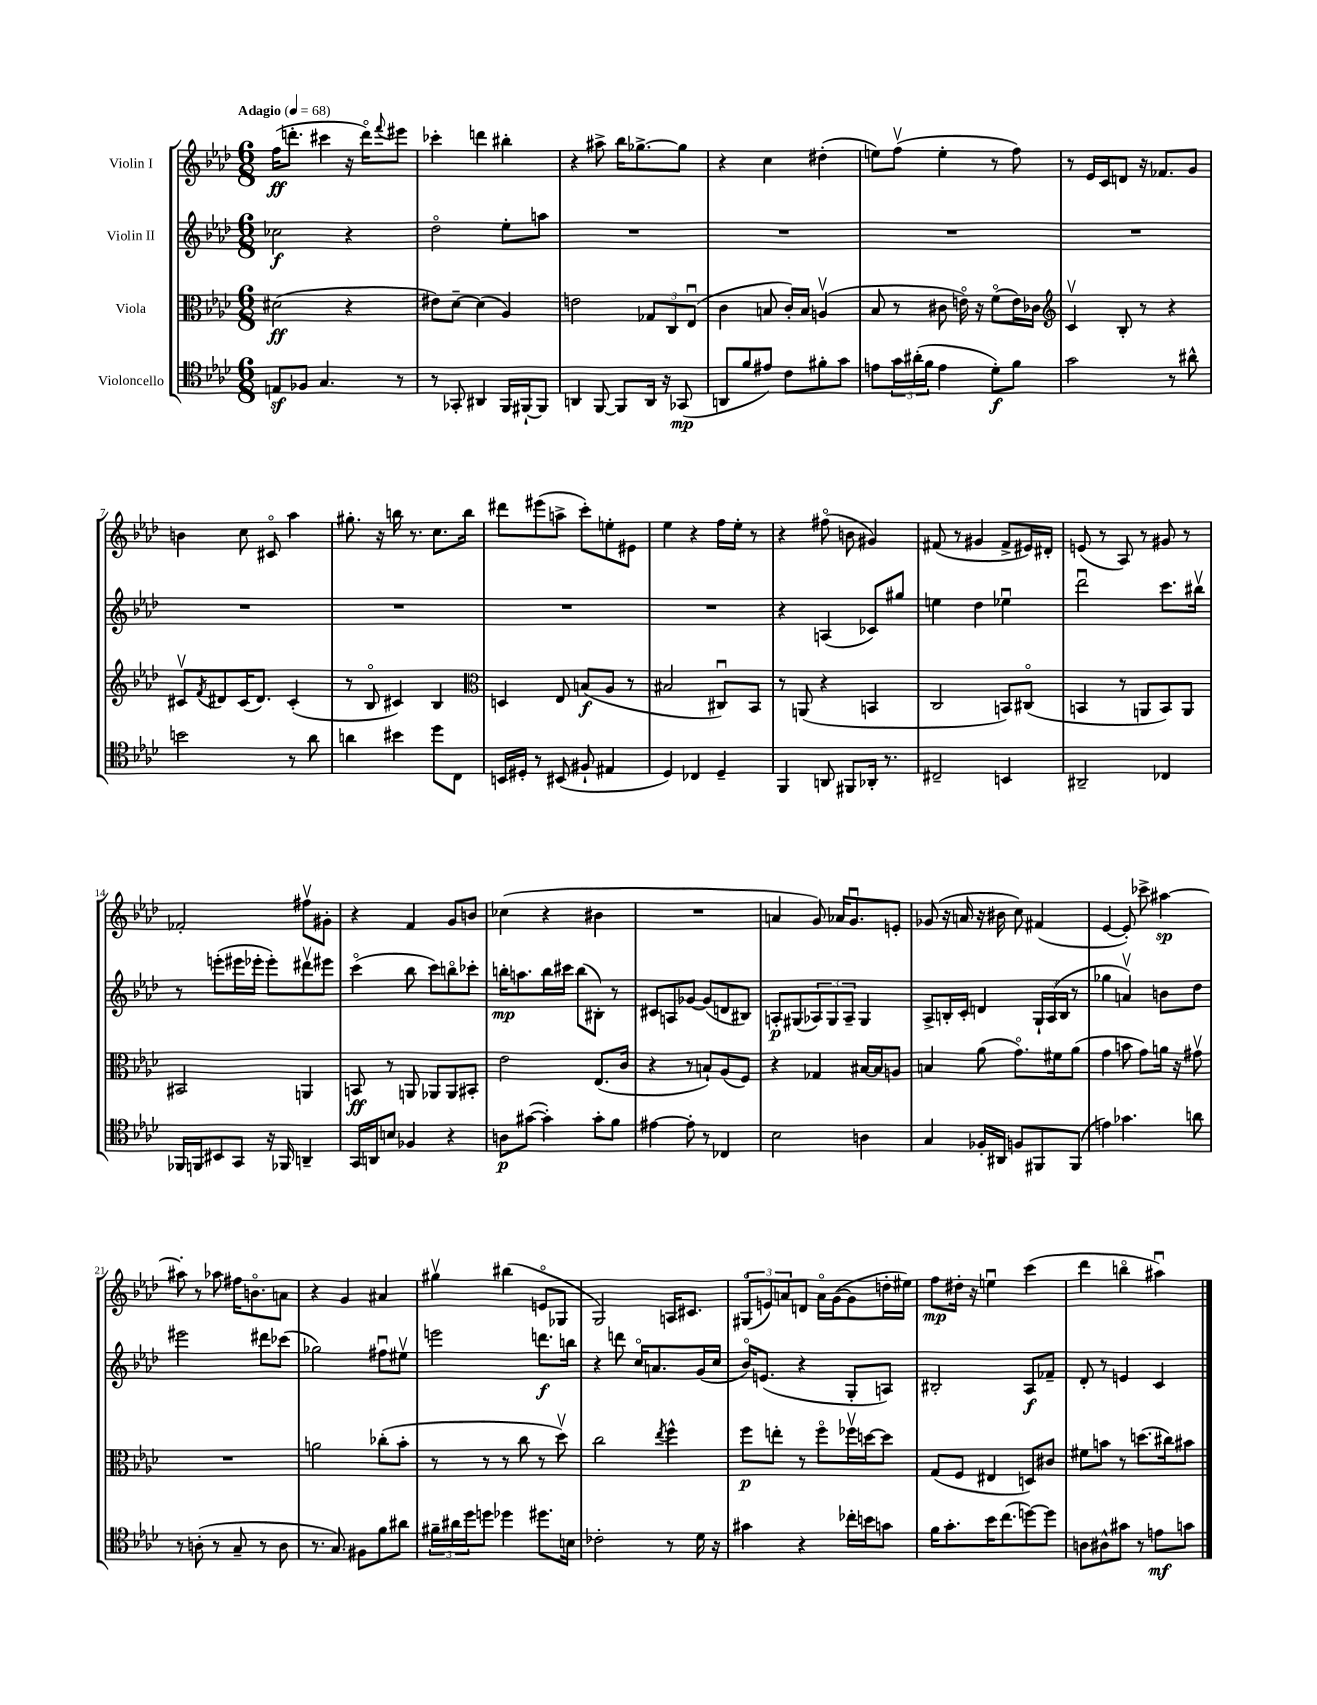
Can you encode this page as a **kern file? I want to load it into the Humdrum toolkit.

**kern	**kern	**kern	**kern
*staff4	*staff3	*staff2	*staff1
*clefC4	*clefC3	*clefG2	*clefG2
*k[b-e-a-d-]	*k[b-e-a-d-]	*k[b-e-a-d-]	*k[b-e-a-d-]
*M6/8	*M6/8	*M6/8	*M6/8
*MM68	*MM68	*MM68	*MM68
8E	(2d#	2cc-	(16ff
.	.	.	8.ddd'
8F-	.	.	.
4.G	.	.	4ccc#
.	4r	4r	16r
.	.	.	16dddo)
.	.	.	8qqfff
8r	.	.	8eee#
=	=	=	=
8r	8e#)	2dd-o	4ccc-'
8GG-'	[8d-~	.	.
4AA#	(4d-]	.	4ddd
16FF	4A-)	8ee-'	4bb#'
[16FF#`	.	.	.
8FF#]	.	8aa	.
=	=	=	=
4AA	2e	2.r	4r
[8FF	.	.	8aa#^
8FF]	.	.	16bb-
.	.	.	[8.gg-^
16AA	12G-	.	.
16r	.	.	.
.	12C	.	.
(8GG-	.	.	8gg-]
.	(12E-u	.	.
=	=	=	=
8AA	4c	2.r	4r
8f	.	.	.
8e#)	8B	.	4cc
8c	16c')	.	.
.	16B	.	.
8f#'	(4Av	.	(4dd#'
8g	.	.	.
=	=	=	=
8e	8B-	2.r	8ee)
24g	8r	.	(8ffv
(24a#'	.	.	.
24f	.	.	.
4e	8c#	.	4ee'
.	16eo)	.	.
.	16r	.	.
8d-')	(8fo	.	8r
8f	16e)	.	8ff)
.	16c-	.	.
=	=	=	=
*	*clefG2	*	*
2g	4cv	2.r	8r
.	.	.	16e-
.	.	.	16c
.	8B-'	.	8d
.	8r	.	16r
.	.	.	8.f-
8r	4r	.	.
8a#^^	.	.	8g
=	=	=	=
2b	8c#v	2.r	4b
.	8qf	.	.
.	8d#	.	.
.	(16c#	.	8cc
.	8.d#)	.	.
.	.	.	8c#o
8r	(4c#'	.	4aa-
8a-	.	.	.
=	=	=	=
4a	8r	2.r	8.gg#'
.	8B-o	.	.
.	.	.	16r
4b#	4c#)	.	16bb
.	.	.	8.r
8dd-	4B-	.	8.cc
8C	.	.	.
.	.	.	16bb
=	=	=	=
*	*clefC3	*	*
16BB	4D	2.r	8ddd#
16D#'	.	.	.
8r	.	.	(8eee#
(8BB#	8E-	.	8aa^
8F#`	(8B	.	8ccc')
4E#	8A-	.	8ee'
.	8r	.	8e#
=	=	=	=
4D-)	2B#	2.r	4ee-
4C-	.	.	4r
4D-~	8C#u)	.	16ff
.	.	.	16ee-'
.	8BB-	.	8r
=	=	=	=
4FF	8r	4r	4r
.	(8AA	.	.
8AA	4r	(4A	(8ff#o
8FF#	.	.	8b
16AA-'	4BB	8c-)	4g#)
8.r	.	.	.
.	.	8gg#	.
=	=	=	=
2C#~	2C	4ee	(8f#
.	.	.	8r
.	.	4dd-	4g#
4BB	8BB)	4ee-u	8f#^
.	(8C#o	.	16e#)
.	.	.	16d#'
=	=	=	=
2AA#~	4BB	2ddd-u	(8e
.	.	.	8r
.	8r	.	8A-)
.	8AA	.	8r
4C-	8BB)	8.ccc	8g#
.	8AA	.	8r
.	.	16bb#v	.
=	=	=	=
16FF-	2BB#	8r	2f-'
16FF	.	.	.
8BB#	.	(8eee'	.
8GG	.	16eee#	.
.	.	16eee-'	.
16r	.	8eee-')	.
16FF-	.	.	.
4AA~	4AA	8ddd#v	8ff#v
.	.	8eee#	8g#'
=	=	=	=
16GG	8BB	(4ccco	4r
16AA	.	.	.
8B	8r	.	.
4F-	8AA	8bb-	4f
.	8AA-	8ccc)	.
4r	8AA-	8bbo	8g
.	8BB#'	8ccc-'	8b
=	=	=	=
8A	2e-	16bb'	(4cc-
.	.	8.aa	.
([8g#	.	.	.
4g#'])	.	16bb	4r
.	.	16ccc#	.
.	.	(8bb	.
8g#'	(8.E-	8B#')	4b#
8f	.	8r	.
.	16c	.	.
=	=	=	=
[4e#	4r	8c#	2.r
.	.	8A	.
8e#']	8r	[8g-	.
8r	8B`)	(8g-]	.
4C-	(8A-	8d	.
.	8F)	8B#)	.
=	=	=	=
2B-	4r	8A'	4a
.	.	(8G#	.
.	4G-	12A-)	8g)
.	.	12G#	.
.	.	.	16a-
.	.	12A-~	.
.	.	.	8.gu
4A	[16B#	4G#	.
.	16B#]	.	.
.	8A	.	8e'
=	=	=	=
4G	4B	8A-^	(8g-
.	.	16B'	16r
.	.	16c'	16a
16F-'	(8a-	4d	16r
16AA#	.	.	16b#
8F	8.go)	.	8cc)
8FF#	.	24G`	(4f#
.	.	(24A-	.
.	16f#	.	.
.	.	24B	.
(8FF#	(8a-	8r	.
=	=	=	=
4e)	4g	4gg-	[4e-
4.g-	8b	4av)	8e-'])
.	8g)	.	8ccc-^
.	16a	8b	[4aa#
.	16r	.	.
8a	8g#v	8dd-	.
=	=	=	=
8r	2.r	2eee#	8aa#']
(8A'	.	.	8r
8r	.	.	8aa-
8G~	.	.	16ff#
.	.	.	8.bo
8r	.	8ddd#	.
8A	.	(8ccc-	8a
=	=	=	=
8.r	2a	2gg-)	4r
8.G)	.	.	.
.	.	.	4g
8F#	.	.	.
8f	(8cc-'	8ff#u	4a#
8a#	8b-'	8ee#v	.
=	=	=	=
24f#~	8r	2eee	4gg#v
24a#	.	.	.
24dd-	.	.	.
8dd	8r	.	.
4dd-	8r	.	(4bb#
.	8cc	.	.
8.dd#	8r	8.ddd	8eo
.	8dd-v)	.	8G-
16B	.	16bb	.
=	=	=	=
2c-'	2cc	4r	2G)
.	.	8ddd	.
.	.	16cco	.
.	.	8.a	.
.	8qee-	.	.
8r	4ff^^	.	16A
.	.	.	8.c#
16d-	.	(16g	.
16r	.	16cc	.
=	=	=	=
4g#	8ff	16b-o)	(12G#o
.	.	(8.e	.
.	.	.	12e)
.	8ee'	.	.
.	.	.	12a
4r	8r	4r	8d
.	8ffo	.	16ao
.	.	.	([16g
16cc-'	16ff-v	8G'	8g]
16b	[16dd	.	.
8g	8dd]	8A)	16dd'
.	.	.	16ee#)
=	=	=	=
16f	(8G	2B#'	8ff
8.g'	.	.	.
.	8F	.	16dd#'
.	.	.	16r
16b-	4E#	.	4eeu
(8.cc	.	.	.
[8dd)	8D)	8A-	(4ccc
8dd]	8c#	8f-~	.
=	=	=	=
8A	8f#	8d-'	4ddd-
8A#^^	8b	8r	.
8g#	8r	4e	4bbo
8r	(8.dd	.	.
8e	.	4c	4aa#u)
.	16cc#)	.	.
8g	8b#	.	.
==	==	==	==
*-	*-	*-	*-
